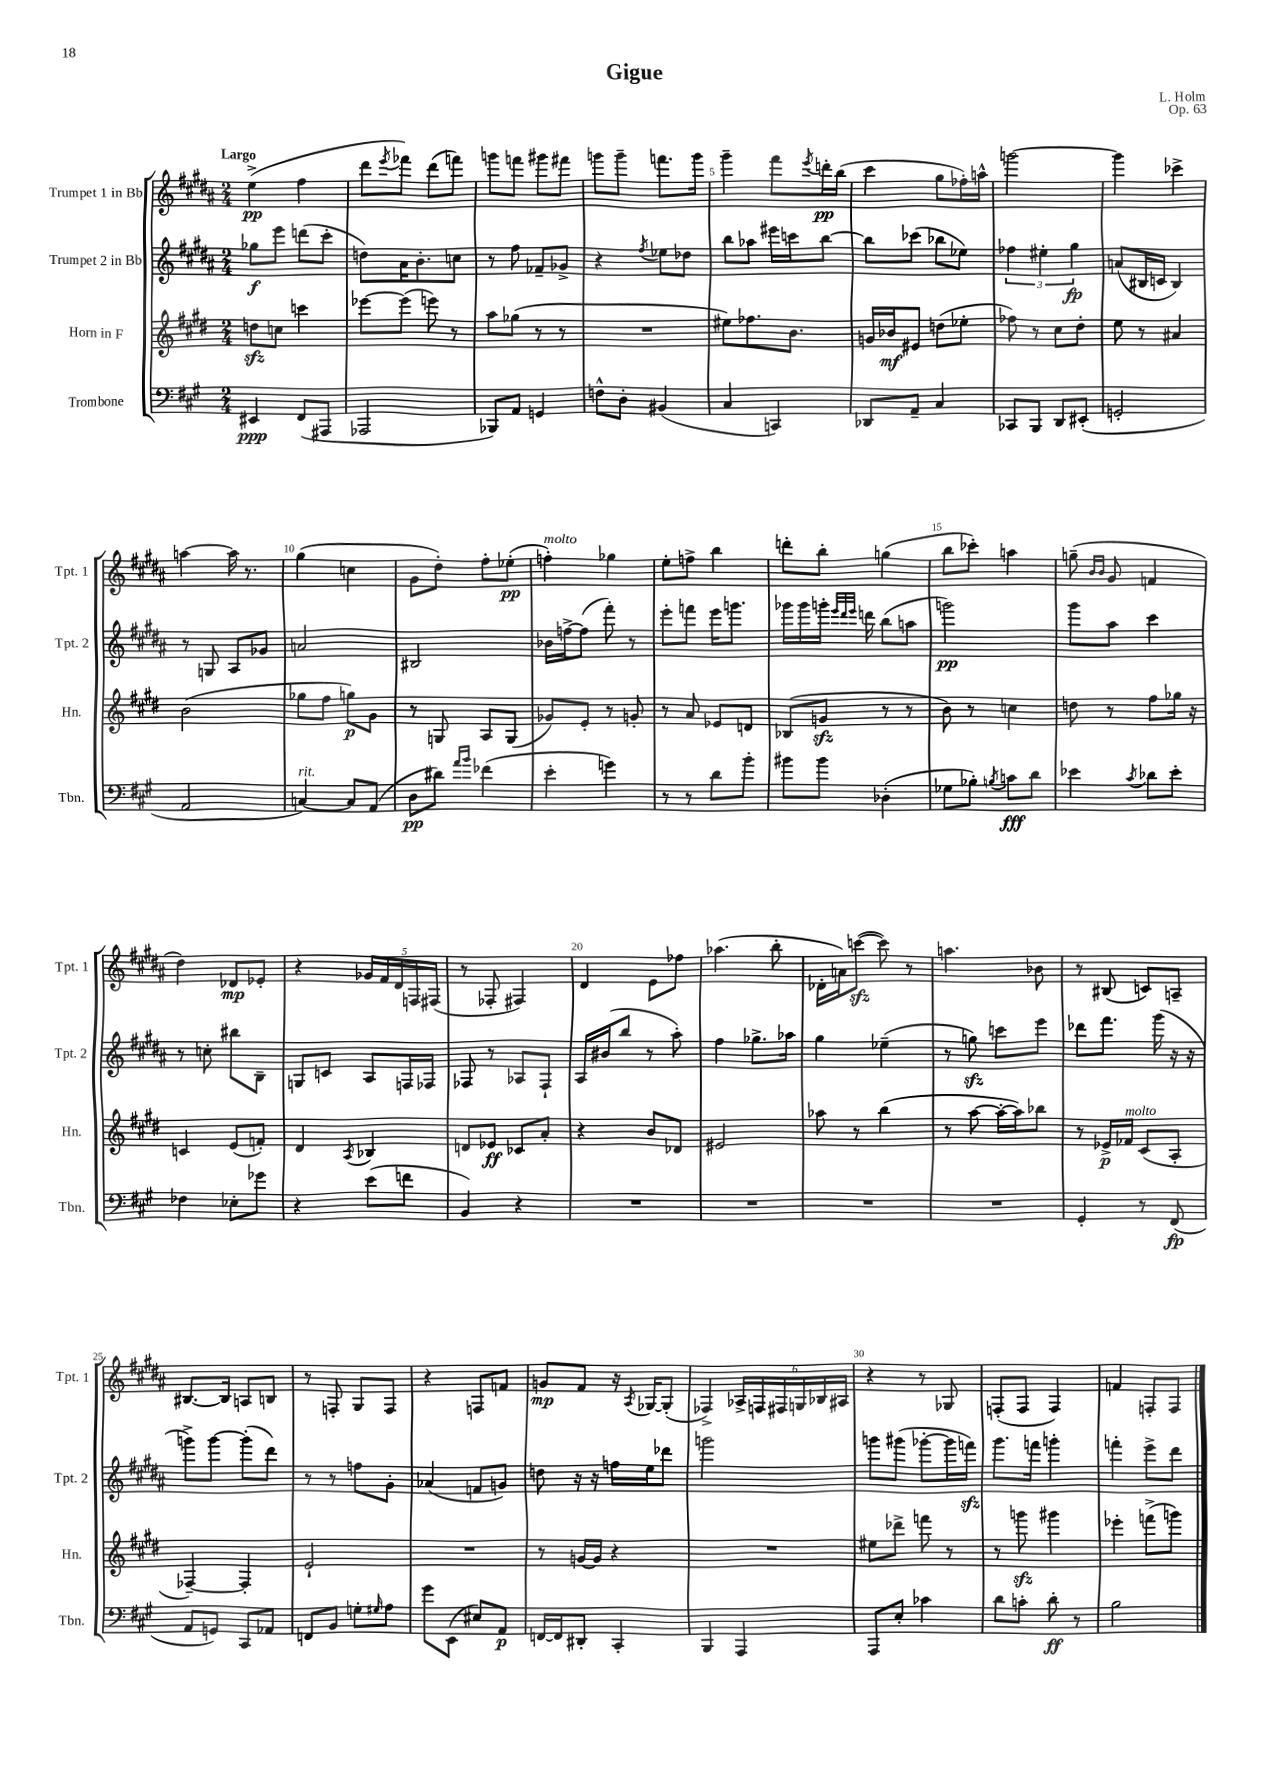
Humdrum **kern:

**kern	**kern	**kern	**kern
*staff4	*staff3	*staff2	*staff1
*clefF4	*clefG2	*clefG2	*clefG2
*k[f#c#g#]	*k[f#c#g#d#]	*k[f#c#g#d#a#]	*k[f#c#g#d#a#]
*M2/4	*M2/4	*M2/4	*M2/4
4EE#	8dd	8gg-	(4ee^
.	8cc	8eee	.
(8FF#	4ccc	(8ddd	4ff#
8AAA#	.	8ccc#'	.
=	=	=	=
2AAA-	[8eee-	8dd)	8ddd#
.	.	.	8qeee
.	(8eee-]	16a#	8fff-)
.	.	8.b'	.
.	8eee)	.	(8ddd#
.	8r	8cc	8fff)
=	=	=	=
8BBB-)	8aa	8r	8ggg
8AA	(8gg-	8ff#	8fff
4GG	8r	8f-~	8ggg#
.	8r	8g-^	8fff#
=	=	=	=
8F^^	2r	4r	8ggg
8D'	.	.	8ggg~
.	.	8qff#	.
(4BB#	.	8ee-	8.fff
.	.	8dd-	.
.	.	.	16ggg
=	=	=	=
4C#	8ee#)	8bb	4ggg#~
.	8.ff-	8aa-	.
4CC)	.	16eee#	8fff#
.	8.b	16ccc	.
.	.	.	8qeee
.	.	[8bb	16ddd'
.	.	.	(16bb
=	=	=	=
8DD-	16g	8bb]	4ccc#
.	16b-	.	.
8AA~	8e#	(8ccc-	.
4C#	(8dd	8bb-	8gg#
.	8ee-'	8ee-)	16ff-')
.	.	.	16aa^^
=	=	=	=
8CC-	8ff-)	6ff-	[2ggg
8BBB	8r	.	.
.	.	6ee#'	.
8DD	8cc#	.	.
.	.	6gg#	.
(8EE#'	8dd#'	.	.
=	=	=	=
2GG'	8ee	(8a	4ggg]
.	8r	16B#	.
.	.	16c	.
.	4a#	4B#)	4ccc-^
=	=	=	=
2AA	(2b	8r	[4aa
.	.	8G	.
.	.	8A#	16aa]
.	.	.	8.r
.	.	8g-	.
=	=	=	=
[4C)	8gg-	2a	(4gg#
.	8ff#	.	.
8C]	8gg)	.	4cc
(8AA	8g#	.	.
=	=	=	=
8D	8r	2B#	8g#
8d#)	8G	.	8dd#')
16qqa	.	.	.
16qqb	.	.	.
(4f-	8A	.	8ff#'
.	(8G	.	(8ee-'
=	=	=	=
4e'	8g-)	16b-	4ff')
.	.	[16ff^	.
.	8e'	(8ff]	.
4g)	8r	8fff#')	4gg-
.	8g'	8r	.
=	=	=	=
8r	8r	8eee'	8ee'
8r	8a	8fff	8ff^
8d	8e-	16eee	4bb
.	.	8.ggg	.
8b'	8d	.	.
=	=	=	=
8b#	(8B-	16ggg-	8ddd'
.	.	16ggg-	.
8b#	8g	16ggg'	8bb'
.	.	32qqeee	.
.	.	32qqddd#	.
.	.	32qqeee	.
.	.	16ddd	.
(4D-'	8r	(8bb	(4gg
.	8r	8aa	.
=	=	=	=
8G-	8b)	2ggg)	8bb
8B-')	8r	.	8ccc-')
8qB	.	.	.
8c	4cc	.	4aa
8d	.	.	.
=	=	=	=
4e-	8dd	8ggg#	(8gg~
.	.	.	16qqb
.	.	.	16qqb
.	8r	8aa#	8g#
8qc#	.	.	.
8d-	8ff#	4ccc#	4f
8e-'	16gg-	.	.
.	16r	.	.
=	=	=	=
4F-	4c	8r	4dd#)
.	.	8cc'	.
8E-'	(8e	8bb#	8d-
8g-	8f')	8B~	8e-'
=	=	=	=
4r	4d#	8G	4r
.	.	8c	.
.	8qA	.	.
(8e	4B-	8A#	20g-
.	.	.	20f#
.	.	.	20d#
8f	.	16F	.
.	.	.	20F
.	.	16F-	.
.	.	.	(20F#
=	=	=	=
4BB)	8d	8F-	8r
.	8e-	8r	8F-'
4r	8c-	8A-	4F#)
.	8a'	8F-`	.
=	=	=	=
2r	4r	16A#	4d#
.	.	(16b#	.
.	.	8bb	.
.	8b	8r	8e
.	8d-	8aa#')	8ff-
=	=	=	=
2r	2e#	4ff#	(4.aa-
.	.	8.gg-^	.
.	.	.	8bb'
.	.	16aa-	.
=	=	=	=
2r	8aa-	4gg#	16d-'
.	.	.	16a)
.	8r	.	([8ccc
.	(4bb	(4ee-~	8ccc])
.	.	.	8r
=	=	=	=
2r	8r	8r	4.aa
.	[8aa	8gg)	.
.	16aa'_	8ccc	.
.	16aa])	.	.
.	8bb-	8eee	8b-
=	=	=	=
4GG#'	8r	8ddd-	8r
.	16e-^	8.fff#	(8B#
.	16f-	.	.
8r	(8c#	.	8c)
.	.	(16ggg#	.
(8FF#	8A'	16r	8A~
.	.	16r	.
=	=	=	=
8AA	[4F-~)	8ggg^)	[8.B#
8GG)	.	[8ggg	.
.	.	.	16B#]
8CC#	4F-']	(8ggg']	8A
8AA-	.	8ddd#)	8B
=	=	=	=
8FF	2e`	8r	8r
8BB	.	8r	8F'
8G'	.	8ff	8G#
16qqG#	.	.	.
8A	.	8g#'	8F
=	=	=	=
8g#	2r	(4a-	4r
(8EE	.	.	.
8E#)	.	8f	8F
8AA	.	8g)	8f
=	=	=	=
[16FF	8r	8dd	8g
16FF]	.	.	.
8DD#'	[16g	16r	8f#
.	16g]	16r	.
4CC#'	4r	16ff	16r
.	.	.	8qA#
.	.	16ee	[16G-
.	.	8ddd-	(8G-']
=	=	=	=
4BBB	2r	2ggg	4F-^)
4AAA	.	.	24A-^
.	.	.	24F
.	.	.	24F#
.	.	.	24G
.	.	.	24B-
.	.	.	24A#
=	=	=	=
8AAA	8ee#	8ggg	4r
8E'	8ddd-^	(8ggg#	.
4c-	8fff	[8ggg-'	8r
.	8r	16ggg-]	8G-
.	.	16fff)	.
=	=	=	=
8d	8r	8.ggg#	(8F'
8c'	8ggg	.	8F
.	.	16fff	.
8d'	4ggg#	4ggg'	4F)
8r	.	.	.
=	=	=	=
2B	4eee-'	4fff'	4f
.	(8fff^	8eee^	8F'
.	8ggg)	8ddd#	8F
==	==	==	==
*-	*-	*-	*-
